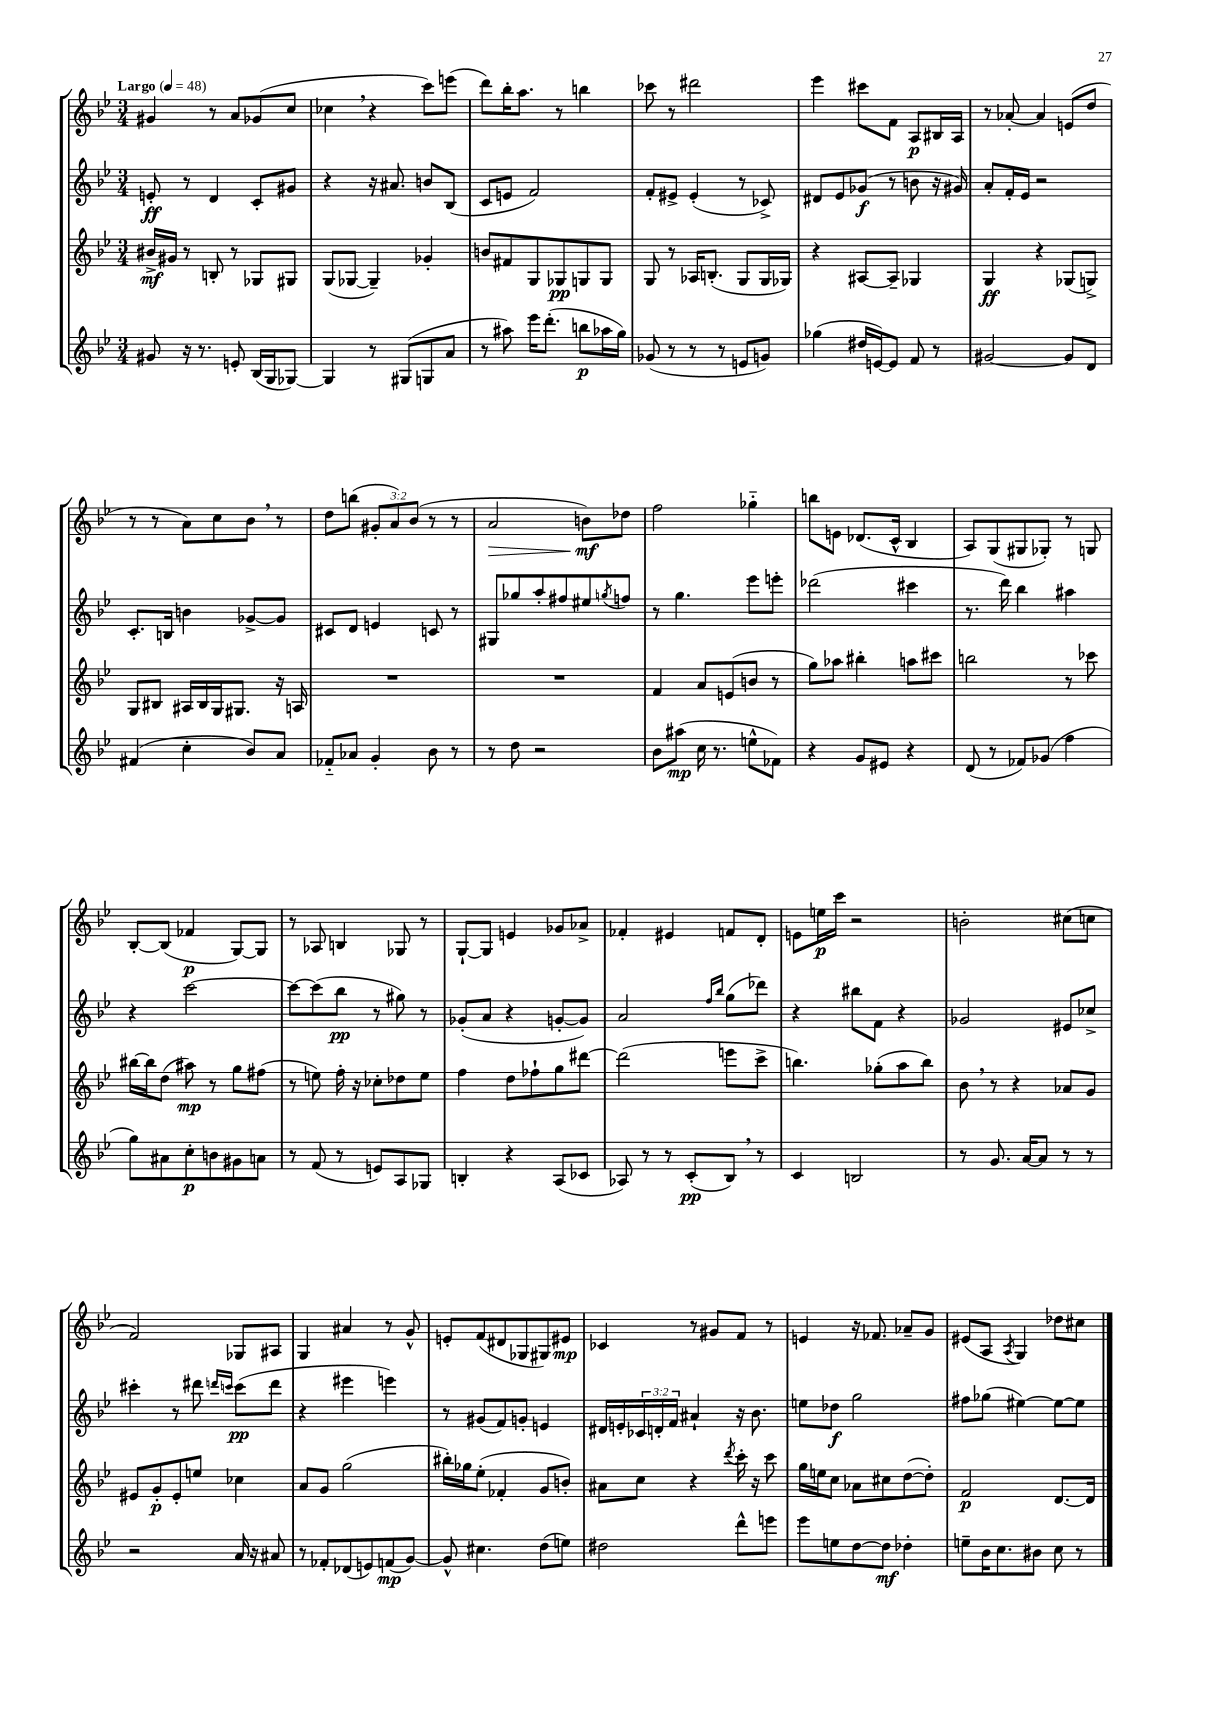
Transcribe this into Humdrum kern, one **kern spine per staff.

**kern	**kern	**kern	**kern
*staff4	*staff3	*staff2	*staff1
*clefG2	*clefG2	*clefG2	*clefG2
*k[b-e-]	*k[b-e-]	*k[b-e-]	*k[b-e-]
*M3/4	*M3/4	*M3/4	*M3/4
*MM48	*MM48	*MM48	*MM48
8g#	16b#^	8e'	4g#
.	16g#	.	.
16r	8r	8r	.
8.r	.	.	.
.	8B'	4d	8r
8e'	8r	.	8a
(16B-	8G-	8c'	(8g-
16G	.	.	.
[8G-)	8G#	8g#	8cc
=	=	=	=
4G-]	(8G	4r	4cc-
.	[8G-	.	.
8r	4G-~])	16r	4r
.	.	8.a#	.
(8G#	.	.	.
8G	4g-'	8b	8ccc)
8a	.	(8B-	(8eee
=	=	=	=
8r	8b	8c	8ddd)
8aa#)	8f#	8e	16bb-'
.	.	.	8.aa
16eee-	8G	2f)	.
(8.ddd'	.	.	.
.	8G-	.	8r
8bb	8G	.	4bb
16aa-	8G	.	.
16gg)	.	.	.
=	=	=	=
(8g-	8G	8f'	8ccc-
8r	8r	8e#^	8r
8r	16A-	(4e#'	2ddd#
.	(8.B'	.	.
8r	.	.	.
8e	8G	8r	.
8g)	16G	8c-^)	.
.	16G-)	.	.
=	=	=	=
(4gg-	4r	8d#	4eee-
.	.	8e-	.
16dd#	[8A#	(8g-	8ccc#
[16e)	.	.	.
8e]	8A#~]	8r	8f
8f	4G-	8b	8A
8r	.	16r	16B#
.	.	16g#)	16A
=	=	=	=
[2g#	4G	8a'	8r
.	.	16f'	[8a-'
.	.	16e-	.
.	4r	2r	4a-]
8g#]	(8G-	.	(8e
8d	8G^)	.	8dd
=	=	=	=
(4f#	8G	8.c'	8r
.	8B#	.	8r
.	.	16B	.
4cc'	16A#	4b	8a)
.	16B#	.	.
.	16G	.	8cc
.	8.G#	.	.
8b-)	.	[8g-^	8b-
8a	16r	8g-]	8r
.	16A	.	.
=	=	=	=
8f-'~	2.r	8c#	8dd
8a-	.	8d	(8bb
4g'	.	4e	12g#'
.	.	.	12a)
.	.	.	(12b-
8b-	.	8c	8r
8r	.	8r	8r
=	=	=	=
8r	2.r	8G#	2a
8dd	.	8gg-	.
2r	.	8aa'	.
.	.	8ff#	.
.	.	8ee#	8b)
.	.	8qgg	.
.	.	8ff	8dd-
=	=	=	=
8b-	4f	8r	2ff
(8aa#	.	4.gg	.
16cc	8a	.	.
8.r	.	.	.
.	(8e	.	.
8ee^^	8b	8eee-	4gg-'~
8f-)	8r	8eee'	.
=	=	=	=
4r	8gg)	(2ddd-	8bb
.	8aa-	.	8e
8g	4bb#'	.	(8.d-
8e#	.	.	.
.	.	.	16c^^
4r	8aa	4ccc#	4B-
.	8ccc#	.	.
=	=	=	=
(8d	2bb	8.r	8A)
8r	.	.	(8G
.	.	16ddd)	.
8f-)	.	4bb-	8G#
(8g-	.	.	8G-')
4ff	8r	4aa#	8r
.	8ccc-	.	8G
=	=	=	=
8gg)	[16bb#	4r	[8B-'
.	16bb#]	.	.
8a#	(8dd	.	(8B-]
8cc'	8aa#)	[2ccc	4f-
8b	8r	.	.
8g#	8gg	.	[8G)
8a	(8ff#	.	8G]
=	=	=	=
8r	8r	8ccc_	8r
(8f	8ee)	(8ccc]	8A-
8r	16ff'	8bb-	4B
.	16r	.	.
8e)	8cc-'	8r	.
8A	8dd-	8gg#)	8G-
8G-	8ee	8r	8r
=	=	=	=
4B'	4ff	(8g-'	[8G`
.	.	8a	8G]
4r	8dd	4r	4e
.	8ff-`	.	.
(8A	8gg	[8g'	8g-
8c-	[8ddd#	8g])	8a-^
=	=	=	=
8A-)	(2ddd#]	2a	4f-'
8r	.	.	.
8r	.	.	4e#
(8c'	.	.	.
.	.	16qqff	.
.	.	16qqbb-	.
8B-)	8eee	(8gg	8f
8r	8ccc^	8ddd-)	8d'
=	=	=	=
4c	4.bb)	4r	8e
.	.	.	16ee
.	.	.	16ccc
2B	.	8bb#	2r
.	(8gg-'	8f	.
.	8aa	4r	.
.	8bb)	.	.
=	=	=	=
8r	8b-	2g-	2b'
8.g	8r	.	.
.	4r	.	.
[16a	.	.	.
8a]	.	.	.
8r	8a-	8e#	(8cc#
8r	8g	8cc-^	8cc
=	=	=	=
2r	8e#	4ccc#'	2f)
.	8g'	.	.
.	8e#'	8r	.
.	8ee	8ddd#	.
.	.	16qqddd	.
.	.	16qqccc	.
16a	4cc-	(8ccc	8G-
16r	.	.	.
8a#	.	8ddd	8A#
=	=	=	=
8r	8a	4r	4G
8f-'	8g	.	.
(8d-	(2gg	4eee#	4a#
8e)	.	.	.
(8f	.	4eee)	8r
[8g)	.	.	8g^^
=	=	=	=
8g^^]	16bb#')	8r	8e'
.	16gg-	.	.
4.cc#	(8ee-'	(8g#	(8f
.	4f-'	8f)	8d#
.	.	8g'	8G-
(8dd	8g	4e	8G#)
8ee)	8b')	.	8e#
=	=	=	=
2dd#	8a#	16d#	4c-
.	.	16e'	.
.	8cc	24c-	.
.	.	24d'	.
.	.	24f	.
.	4r	4a#`	8r
.	.	.	8g#
.	8qddd	.	.
8ddd^^	16ccc'	16r	8f
.	16r	8.b-	.
8eee	8ccc	.	8r
=	=	=	=
8eee-	16gg	8ee	4e
.	16ee	.	.
8ee	8cc	8dd-	.
[8dd	8a-	2gg	16r
.	.	.	8.f-
8dd]	8cc#	.	.
4dd-'	([8dd	.	8a-~
.	8dd'])	.	8g
=	=	=	=
8ee~	2f	8ff#	(8e#
16b-	.	(8gg-	8A
8.cc	.	.	.
.	.	.	8qA
.	.	[4ee#)	4G)
8b#	.	.	.
8cc	[8.d	8ee#_	8dd-
8r	.	8ee#]	8cc#
.	16d]	.	.
==	==	==	==
*-	*-	*-	*-
